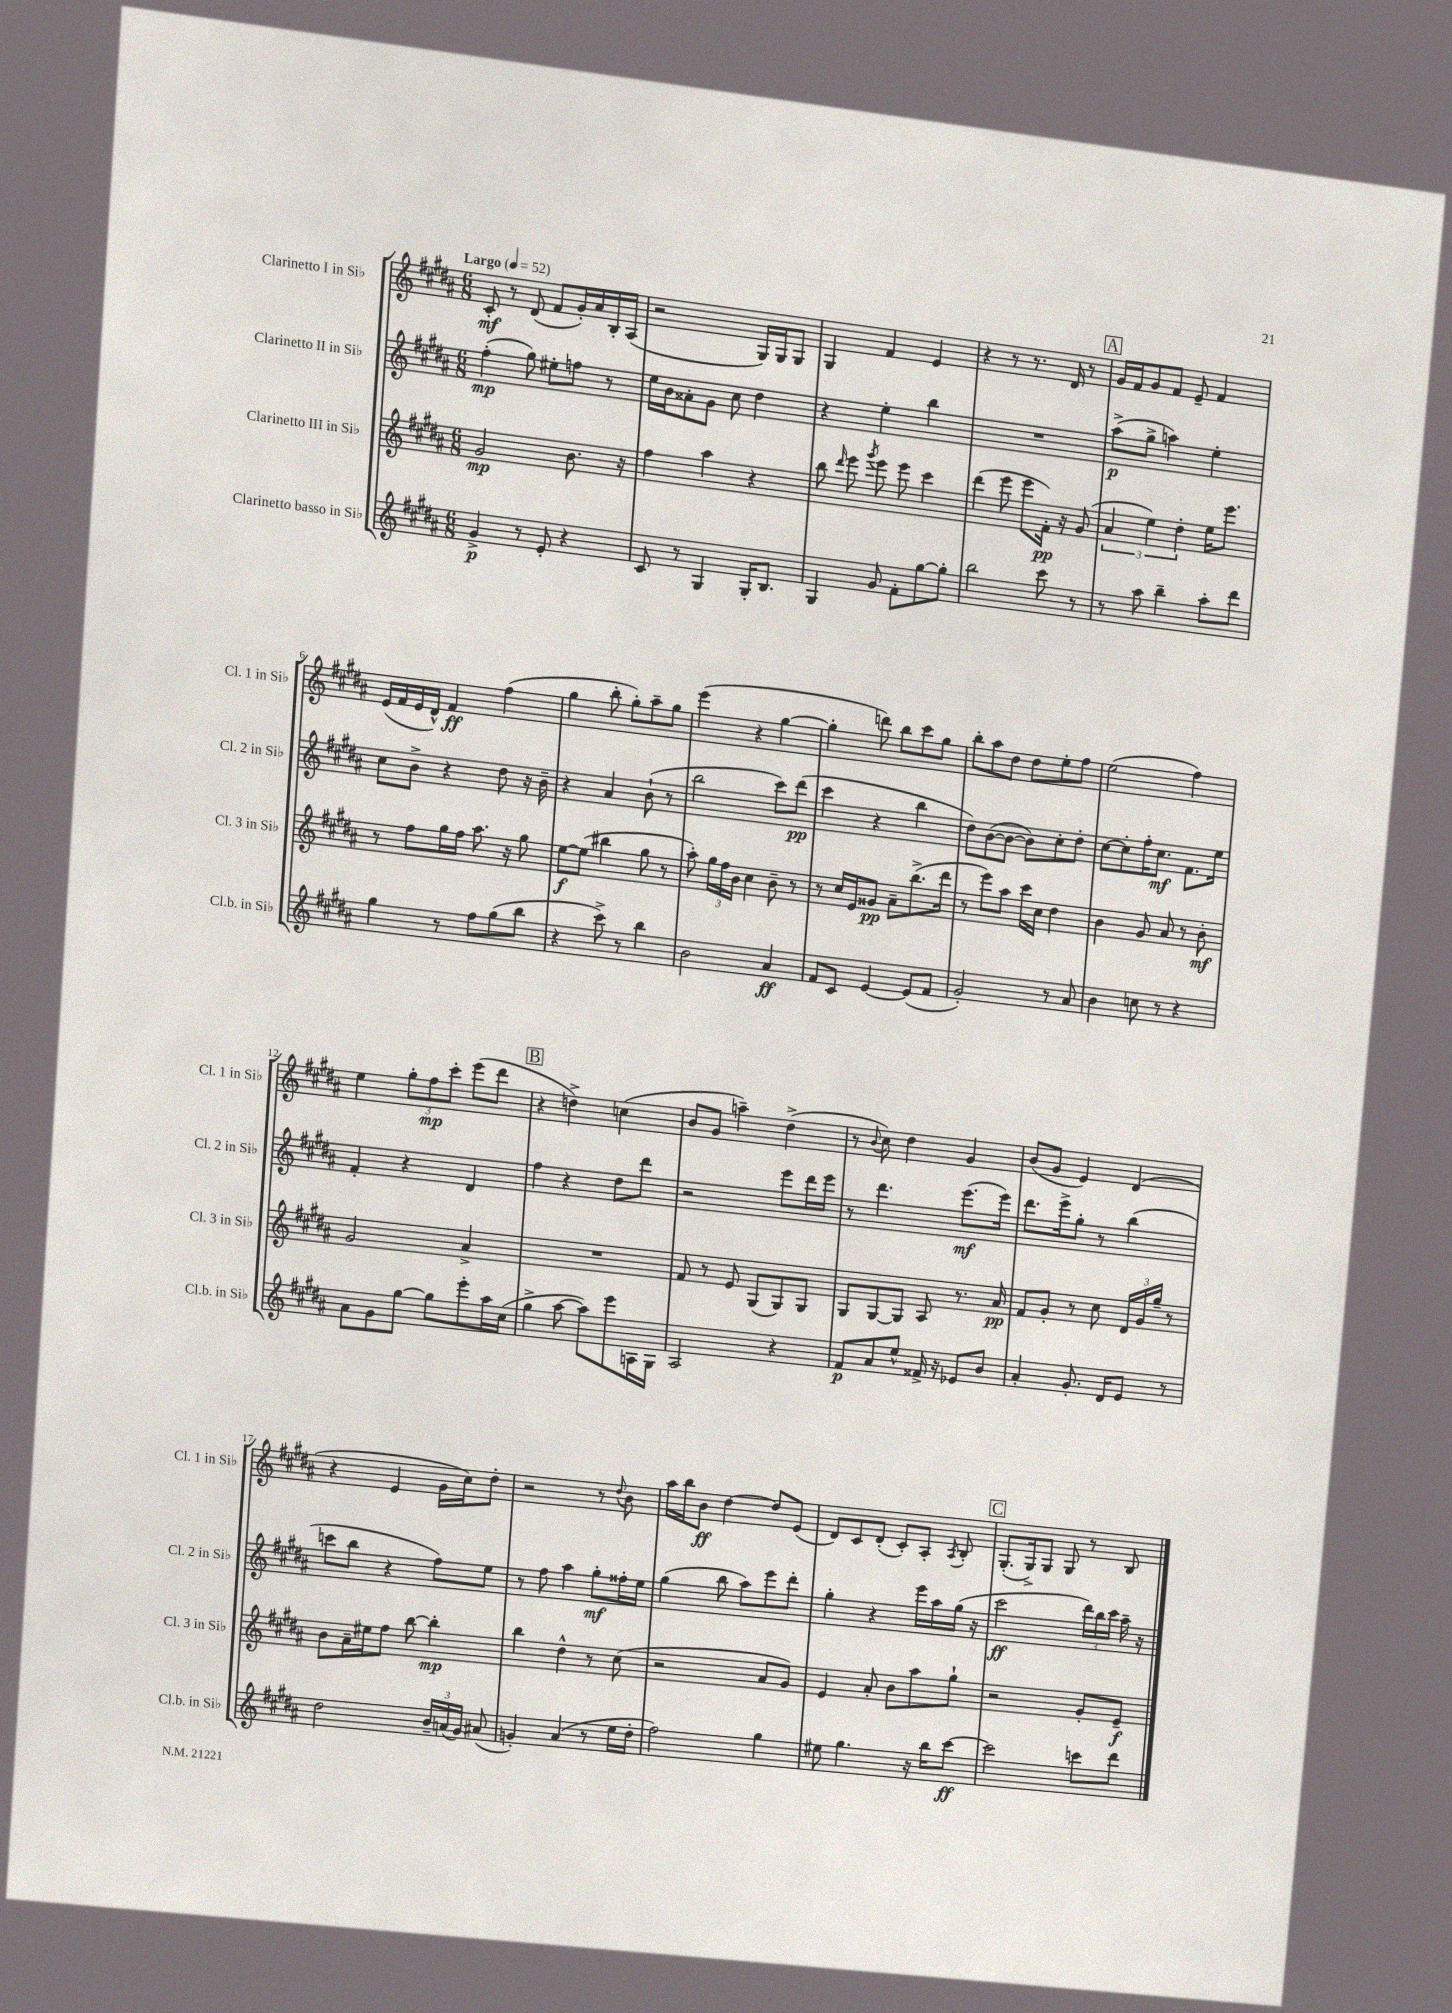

**kern	**dynam	**kern	**dynam	**kern	**dynam	**kern	**dynam
*part4	*part4	*part3	*part3	*part2	*part2	*part1	*part1
*staff4	*staff4	*staff3	*staff3	*staff2	*staff2	*staff1	*staff1
*I"Clarinetto basso in Si♭	*	*I"Clarinetto III in Si♭	*	*I"Clarinetto II in Si♭	*	*I"Clarinetto I in Si♭	*
*I'Cl.b. in Si♭	*	*I'Cl. 3 in Si♭	*	*I'Cl. 2 in Si♭	*	*I'Cl. 1 in Si♭	*
*clefG2	*	*clefG2	*	*clefG2	*	*clefG2	*
*k[f#c#g#d#a#]	*	*k[f#c#g#d#a#]	*	*k[f#c#g#d#a#]	*	*k[f#c#g#d#a#]	*
*M6/8	*	*M6/8	*	*M6/8	*	*M6/8	*
*MM52	*	*MM52	*	*MM52	*	*MM52	*
=1	=1	=1	=1	=1	=1	=1	=1
!	!	!	!	!	!	!LO:TX:a:B:t=Largo	!
4g#^/	p	2g#/	mp	(4ff#'\	mp	8c#'/	mf
.	.	.	.	.	.	8r	.
8r	.	.	.	8gg#\)	.	(8d#/	.
8e'/	.	.	.	8ee#X'\L	.	8f#/L	.
4r	.	8.b\	.	8ffn\J	.	16g#'/L)	.
.	.	.	.	.	.	16a#/	.
.	.	.	.	8r	.	16B'/	.
.	.	16r	.	.	.	(16A#/JJ	.
=2	=2	=2	=2	=2	=2	=2	=2
8c#/	.	4ff#\	.	16ee\LL	.	2r	.
.	.	.	.	16b\J	.	.	.
8r	.	.	.	8a##X'\	.	.	.
4G#/	.	4aa#\	.	8g#\J	.	.	.
.	.	.	.	8cc#\	.	.	.
16G#'/KL	.	4r	.	4dd#\	.	16G#/LL)	.
8.B/J	.	.	.	.	.	16G#/J	.
.	.	.	.	.	.	8G#/J	.
=3	=3	=3	=3	=3	=3	=3	=3
4G#/	.	8bb\	.	4r	.	4G#/	.
.	.	16qqddd#/	.	.	.	.	.
.	.	8eee\	.	.	.	.	.
.	.	8qggg#/	.	.	.	.	.
8g#/	.	8eee\	.	4ee'\	.	4f#/	.
8f#'\L	.	8eee\	.	.	.	.	.
[8gg#\	.	4ccc#\	.	4bb\	.	4e/	.
8gg#'\J]	.	.	.	.	.	.	.
=4	=4	=4	=4	=4	=4	=4	=4
2bb\	.	(4ddd#\	.	2.r	.	4r	.
.	.	8eee\	.	.	.	8r	.
.	.	8eee\L	.	.	.	8.r	.
8ccc#\	.	16f#'\Jk)	pp	.	.	.	.
.	.	16r	.	.	.	16d#/	.
8r	.	(8g#/	.	.	.	8r	.
!!LO:REH:place=s1:t=A
=5	=5	=5	=5	=5	=5	=5	=5
8r	.	6a#/	.	(8aa#^\L	p	16g#/LL	.
.	.	.	.	.	.	16f#/J	.
8aa#\	.	.	.	8gg#^\J	.	8g#/	.
.	.	6ee\)	.	.	.	.	.
4bb~\	.	.	.	4aan\)	.	8f#/J	.
.	.	6dd#'\	.	.	.	.	.
.	.	.	.	.	.	8e~/	.
8aa#'\L	.	16ee\KL	.	4ee'\	.	4f#/	.
.	.	8.eee\J	.	.	.	.	.
8ddd#\J	.	.	.	.	.	.	.
!!LO:LB:g=z
=6	=6	=6	=6	=6	=6	=6	=6
4gg#\	.	8r	.	8cc#\L	.	(16e/LL	.
.	.	.	.	.	.	16f#/	.
.	.	8ff#\L	.	8b^\J	.	16e/	.
.	.	.	.	.	.	16d#^^/JJ)	.
8r	.	16gg#\L	.	4r	.	4f#/	ff
.	.	16ff#\JJ	.	.	.	.	.
8ff#\L	.	8.aa#\	.	.	.	.	.
(8gg#\	.	.	.	8dd#\	.	(4ff#\	.
.	.	16r	.	.	.	.	.
8bb\J	.	8gg#\	.	16r	.	.	.
.	.	.	.	16b~\	.	.	.
=7	=7	=7	=7	=7	=7	=7	=7
4r	.	[8ee\L	f	4r	.	4gg#\	.
.	.	(8ee\J]	.	.	.	.	.
8ccc#^\)	.	4bb#X\	.	4a#/	.	8bb'\	.
8r	.	.	.	.	.	8gg#'\L)	.
4bb\	.	8gg#\	.	(8b`\	.	8aa#~\	.
.	.	8r	.	8r	.	8gg#\J	.
=8	=8	=8	=8	=8	=8	=8	=8
2b\	.	8aa#'\)	.	2bb\	.	(4eee\	.
.	.	24gg#\LL	.	.	.	.	.
.	.	24ff#\	.	.	.	.	.
.	.	24b\JJ	.	.	.	.	.
.	.	4cc#\	.	.	.	4r	.
4a#/	ff	8b~\	.	8ccc#\L)	.	[4gg#\	.
.	.	8r	.	(8ddd#\J	pp	.	.
=9	=9	=9	=9	=9	=9	=9	=9
8f#/L	.	8r	.	4ccc#\	.	4gg#'\]	.
8c#/J	.	16cc#/LL	.	.	.	.	.
.	.	16e/J	.	.	.	.	.
[4e/	.	8g##X/J	pp	4r	.	8dddn\)	.
.	.	8a#~\L	.	.	.	8bb\L	.
(8e/L]	.	(8.bb^\	.	4bb\	.	8ccc#\	.
8f#/J	.	.	.	.	.	8gg#\J	.
.	.	16ddd#\Jk	.	.	.	.	.
=10	=10	=10	=10	=10	=10	=10	=10
2g#'/)	.	8r	.	8dd#\L)	.	8bb'\L	.
.	.	8eee\L)	.	([8b\	.	8aa#\	.
.	.	8aa#\J	.	8b\J_	.	8dd#\J	.
.	.	16ccc#\LL	.	8b\L])	.	8dd#\L	.
.	.	16cc#\JJ	.	.	.	.	.
8r	.	4dd#\	.	8cc#'\	.	8ee'\	.
8a#/	.	.	.	8dd#'\J	.	8ff#\J	.
=11	=11	=11	=11	=11	=11	=11	=11
4b\	.	4b\	.	[8cc#\L	.	(2ee\	.
.	.	.	.	8cc#'\]	.	.	.
8ccn\	.	8g#/	.	16ff#'\K	.	.	.
.	.	.	.	8.cc#\J	mf	.	.
8r	.	8a#/	.	.	.	.	.
4r	.	8r	.	8.f#\L	.	4ff#\)	.
.	.	8b'\	mf	.	.	.	.
.	.	.	.	16ee\Jk	.	.	.
!!LO:LB:g=z
=12	=12	=12	=12	=12	=12	=12	=12
8a#\L	.	2g#/	.	4f#'/	.	4ee\	.
8g#\	.	.	.	.	.	.	.
[8gg#\J	.	.	.	4r	.	12gg#'\L	.
.	.	.	.	.	.	12ff#\	mp
8gg#\L]	.	.	.	.	.	.	.
.	.	.	.	.	.	12ccc#'\J	.
8eee'\	.	4a#^/	.	4d#/	.	(8eee\L	.
16aa#\L	.	.	.	.	.	8ddd#\J	.
(16cc#\JJ	.	.	.	.	.	.	.
!!LO:REH:place=s1:t=B
=13	=13	=13	=13	=13	=13	=13	=13
4gg#^\	.	2.r	.	4ff#\	.	4r	.
[8aa#\	.	.	.	4r	.	4ddn^\)	.
8aa#\L])	.	.	.	.	.	.	.
8eee\	.	.	.	8dd#\L	.	(4ccn\	.
16An\L	.	.	.	8ddd#\J	.	.	.
16G#\JJ	.	.	.	.	.	.	.
=14	=14	=14	=14	=14	=14	=14	=14
2A#/	.	8f#/	.	2r	.	8b/L	.
.	.	8r	.	.	.	8g#/J	.
.	.	8e/	.	.	.	4aan~\)	.
.	.	(8G#/L	.	.	.	.	.
4r	.	8G#/)	.	8eee\L	.	(4dd#^\	.
.	.	8G#/J	.	16ddd#\L	.	.	.
.	.	.	.	16eee\JJ	.	.	.
=15	=15	=15	=15	=15	=15	=15	=15
8f#/L	p	8G#/L	.	8r	.	8r	.
.	.	.	.	.	.	8qqb/	.
8a#/	.	[8G#/	.	4.ddd#\	.	8cc#\)	.
8ee^^/J	.	8G#/J]	.	.	.	4dd#\	.
16f##X^/	.	8A#/	.	.	.	.	.
16r	.	.	.	.	.	.	.
8e-X/L	.	8.r	.	(8.eee\L	mf	4g#/	.
8b/J	.	.	.	.	.	.	.
.	.	16a#/	pp	16eee\Jk)	.	.	.
=16	=16	=16	=16	=16	=16	=16	=16
4a#'/	.	8f#/L	.	8.ddd#\L	.	(8b/L	.
.	.	8g#'/J	.	.	.	8g#/J	.
.	.	.	.	16eee^\k	.	.	.
8.g#'/	.	8r	.	8gg#'\J	.	4e/)	.
.	.	8cc#\	.	8r	.	.	.
16d#/KL	.	.	.	.	.	.	.
8e/J	.	24d#/LL	.	(4bb\	.	(4d#/	.
.	.	24g#/	.	.	.	.	.
.	.	24gg#~/JJ	.	.	.	.	.
8r	.	8r	.	.	.	.	.
!!LO:LB:g=z
=17	=17	=17	=17	=17	=17	=17	=17
2dd#\	.	8b\L	.	8cccn\L	.	4r	.
.	.	16a#~\L	.	8bb\J	.	.	.
.	.	16ee#X\J	.	.	.	.	.
.	.	8ff#\J	.	4r	.	4e/	.
.	.	[8bb\	.	.	.	.	.
24b~/LL	.	4bb'\]	mp	8ff#\L)	.	16g#\LL	.
(24an/	.	.	.	.	.	.	.
.	.	.	.	.	.	16cc#\J)	.
24g#/JJ)	.	.	.	.	.	.	.
(8a#X/	.	.	.	8ee\J	.	8dd#'\J	.
=18	=18	=18	=18	=18	=18	=18	=18
4gn'/)	.	4bb\	.	8r	.	2r	.
.	.	.	.	8ff#\	.	.	.
(4a#/	.	4dd#^^\	.	4aa#\	.	.	.
8r	.	8r	.	8gg#'\L	mf	8r	.
.	.	.	.	.	.	8qqdd#/	.
16ee\LL	.	(8cc#\	.	16ff##X'\L	.	8b\	.
16dd#'\JJ	.	.	.	16ee\JJ	.	.	.
=19	=19	=19	=19	=19	=19	=19	=19
2ff#\)	.	2r	.	(4gg#\	.	16aa#\LL	.
.	.	.	.	.	.	16bb\J	.
.	.	.	.	.	.	8b\J	ff
.	.	.	.	8bb\	.	[4dd#\	.
.	.	.	.	8aa#\L)	.	.	.
4gg#\	.	8a#/L	.	8eee\	.	8dd#/L]	.
.	.	8g#/J)	.	8ddd#'\J	.	(8e/J	.
=20	=20	=20	=20	=20	=20	=20	=20
8ee#X\	.	4e/	.	4gg#'\	.	8d#/L)	.
4.gg#\	.	.	.	.	.	8c#/	.
.	.	8a#'/	.	4r	.	(8d#'/J	.
.	.	8b\L	.	.	.	8c#'/L)	.
16r	.	8aa#\	.	16eee\LL	.	8A#'/J	.
16bb\KL	.	.	.	16aa#\	.	.	.
.	.	.	.	.	.	8qA#/	.
[8ccc#\J	ff	8gg#`\J	.	(16gg#\JJ	.	8B'/	.
.	.	.	.	16r	.	.	.
!!LO:REH:place=s1:t=C
=21	=21	=21	=21	=21	=21	=21	=21
2ccc#\]	.	2r	.	2ccc#\	ff	(8.G#'/L	.
.	.	.	.	.	.	16G#^/k)	.
.	.	.	.	.	.	8G#/J	.
.	.	.	.	.	.	8G#/	.
8cccn\L	.	8g#'/L	.	24ddd#\LL)	.	8r	.
.	.	.	.	24bb\	.	.	.
.	.	.	.	24ccc#\JJ	.	.	.
8ddd#\J	.	8e~/J	f	16aa#~\	.	8B/	.
.	.	.	.	16r	.	.	.
==	==	==	==	==	==	==	==
*-	*-	*-	*-	*-	*-	*-	*-
